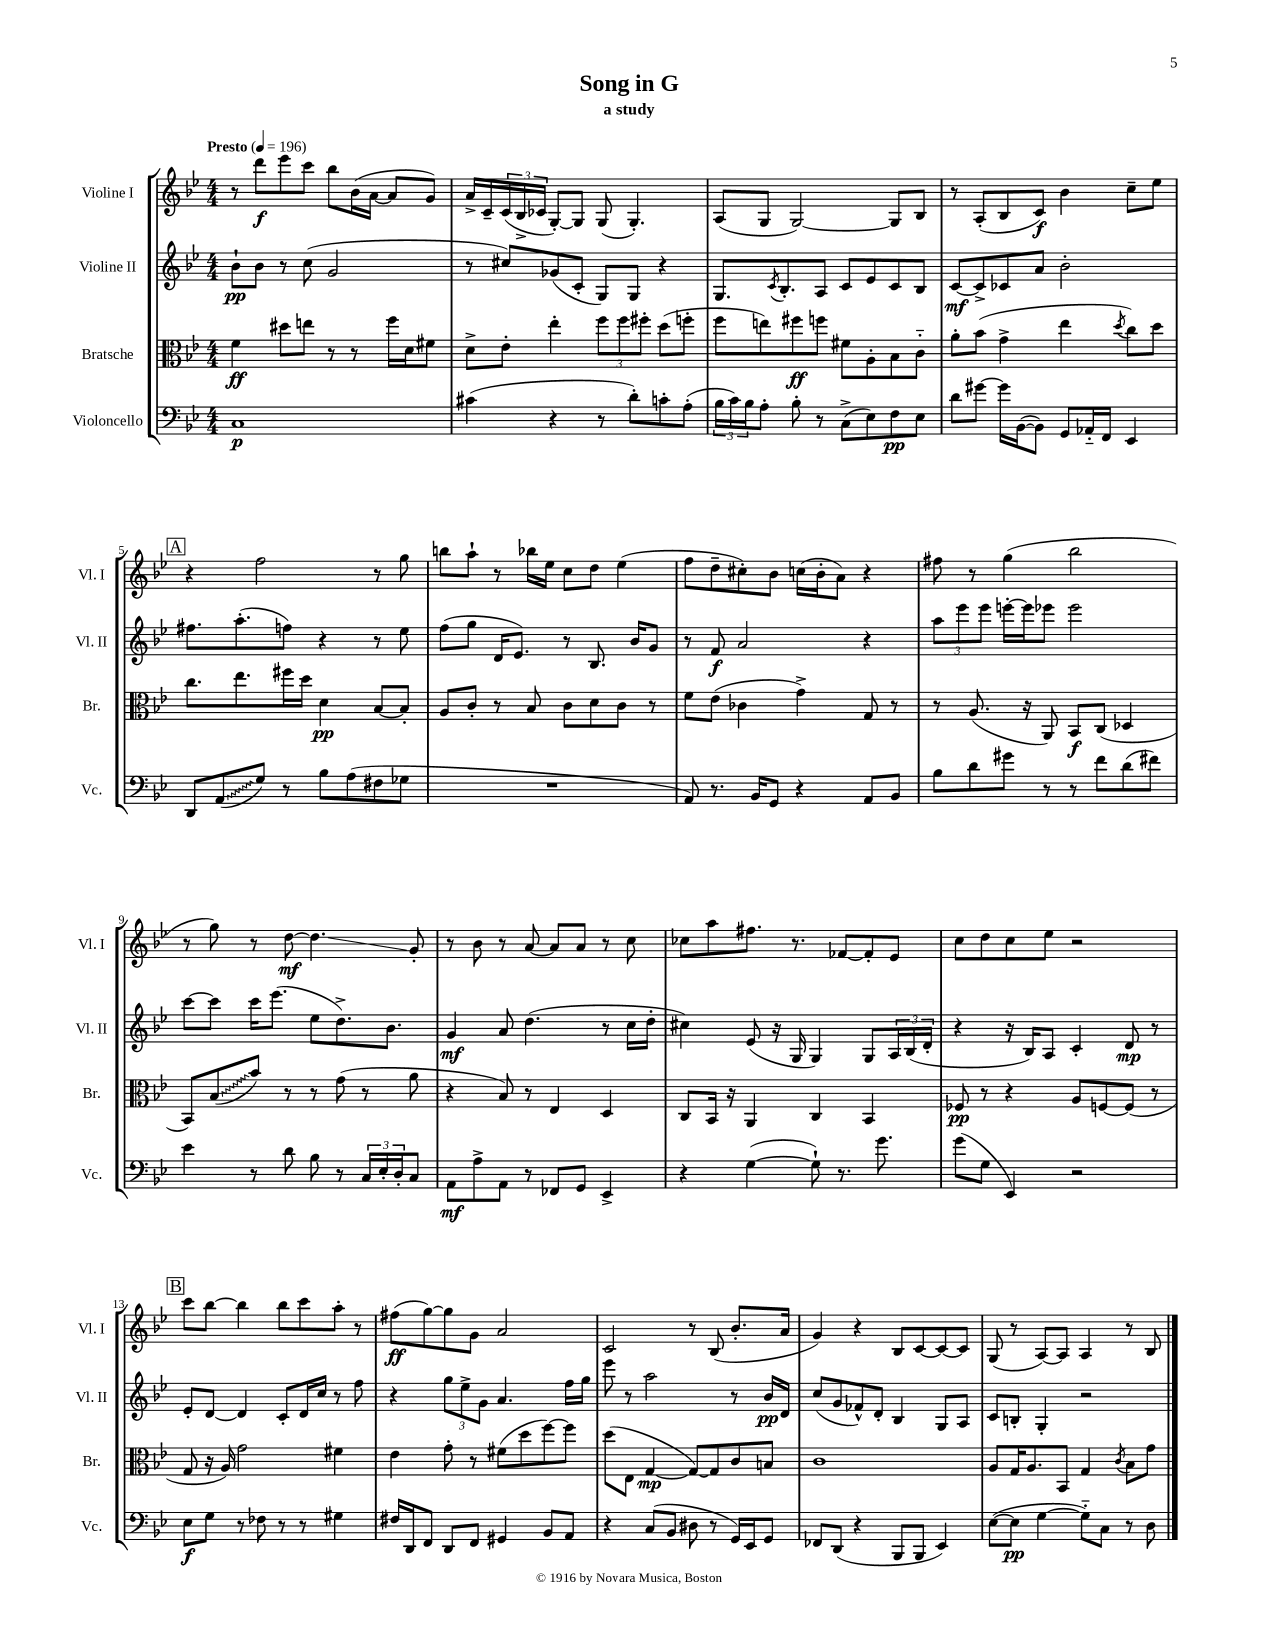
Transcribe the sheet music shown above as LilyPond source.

\header { title = "Song in G" subtitle = "a study" }
<<
\new StaffGroup <<
\new Staff = "s0" \with { instrumentName = "Violine I" shortInstrumentName = "Vl. I" } {
    \clef treble \key bes \major \numericTimeSignature \time 4/4 \tempo "Presto" 4 = 196
    r8 d'''8\f ees'''8 c'''8 bes''8 bes'16( a'16~ a'8 g'8) |
    a'16-> c'16-- \tuplet 3/2 { c'16( bes16-> ces'16 } g8~-.) g8 g8( g4.-.) |
    a8( g8 g2~) g8 bes8 |
    r8 a8-.( bes8 c'8\f) bes'4 c''8-- ees''8 |
    \mark \markup { \box "A" } r4 f''2 r8 g''8 |
    b''8 a''8-! r8 bes''16 ees''16 c''8 d''8 ees''4( |
    f''8 d''8-- cis''8-.) bes'8 c''16( bes'16-. a'8) r4 |
    fis''8 r8 g''4( bes''2 |
    r8 g''8) r8 d''8~\mf d''4.\glissando g'8-. |
    r8 bes'8 r8 a'8~ a'8 a'8 r8 c''8 |
    ces''8 a''8 fis''8. r8. fes'8~ fes'8-. ees'8 |
    c''8 d''8 c''8 ees''8 r2 |
    \mark \markup { \box "B" } c'''8 bes''8~ bes''4 bes''8 c'''8 a''8-. r8 |
    fis''8\ff( g''8~) g''8 g'8 a'2 |
    c'2 r8 bes8( bes'8.-. a'16 |
    g'4) r4 bes8 c'8~ c'8~ c'8 |
    g8( r8 a8~) a8 a4 r8 bes8 \bar "|." |
}
\new Staff = "s1" \with { instrumentName = "Violine II" shortInstrumentName = "Vl. II" } {
    \clef treble \key bes \major \numericTimeSignature \time 4/4
    bes'8-!\pp bes'8 r8 c''8( g'2 |
    r8 cis''8) ges'8( c'8-. g8) g8 r4 |
    g8. \acciaccatura { c'8 } bes8.-. a8 c'8 ees'8 c'8 bes8 |
    c'8~\mf c'8-> ces'8 a'8 bes'2-. |
    \mark \markup { \box "A" } fis''8. a''8.-.( f''8) r4 r8 ees''8 |
    f''8( g''8 d'16 ees'8.) r8 bes8. bes'16 g'8 |
    r8 f'8\f a'2 r4 |
    \tuplet 3/2 { a''8 ees'''8 ees'''8 } e'''16~-. e'''16 ees'''8 ees'''2 |
    c'''8~ c'''8 c'''16 ees'''8.( ees''8 d''8.->) bes'8. |
    g'4\mf a'8 d''4.( r8 c''16 d''16-. |
    cis''4) ees'8( r16 g16 g4) g8 \tuplet 3/2 { a16 bes16( d'16-. } |
    r4 r16 bes16) a8 c'4-. d'8\mp r8 |
    \mark \markup { \box "B" } ees'8-. d'8~ d'4 c'8-. d'16 c''16 r8 f''8 |
    r4 \tuplet 3/2 { g''8 ees''8-> g'8 } a'4. f''16 g''16 |
    ees'''8 r8 a''2 r8 bes'16\pp d'16 |
    c''8( g'8 fes'8-^) d'8-. bes4 g8 a8 |
    c'8 b8-. g4-. r2 \bar "|." |
}
\new Staff = "s2" \with { instrumentName = "Bratsche" shortInstrumentName = "Br." } {
    \clef alto \key bes \major \numericTimeSignature \time 4/4
    f'4\ff dis''8 e''8 r8 r8 f''16 d'16 fis'8 |
    d'8-> ees'8-. ees''4-. \tuplet 3/2 { f''8 f''8 fis''8-. } d''8( f''8-. |
    f''8 e''8) fis''8\ff f''8 fis'8 a8-. bes8 c'8-_ |
    a'8-. bes'8( g'4-> ees''4 \acciaccatura { d''8 } c''8) d''8 |
    \mark \markup { \box "A" } c''8. ees''8. fis''16 d''16 d'4\pp bes8~ bes8-. |
    a8 c'8-. r8 bes8 c'8 d'8 c'8 r8 |
    f'8 ees'8( ces'4 g'4->) g8 r8 |
    r8 a8.( r16 a,8) bes,8\f c8( des4 |
    bes,8) \once \override Glissando.style = #'zigzag bes8\glissando( bes'8) r8 r8 g'8( r8 a'8 |
    r4 bes8) r8 ees4 d4 |
    c8 bes,16 r16 a,4 c4 bes,4 |
    fes8\pp r8 r4 a8 f8~ f8( r8 |
    \mark \markup { \box "B" } g8 r16 a16) g'2 fis'4 |
    ees'4 g'8-. r8 fis'8( d''8 f''8~) f''8 |
    d''8( ees8 g4~\mp g8~) g8 c'8 b8 |
    c'1 |
    a8 g16 a8. bes,8 g4 \acciaccatura { c'8 } bes8 g'8 \bar "|." |
}
\new Staff = "s3" \with { instrumentName = "Violoncello" shortInstrumentName = "Vc." } {
    \clef bass \key bes \major \numericTimeSignature \time 4/4
    c1\p |
    cis'4( r4 r8 d'8-.) c'8-. a8-.( |
    \tuplet 3/2 { bes16 c'16) bes16 } a8-. bes8-. r8 c8->( ees8) f8\pp ees8 |
    d'8 gis'8~ gis'16 bes,16~( bes,8) g,8 aes,16-_ f,16 ees,4 |
    \mark \markup { \box "A" } d,8 \once \override Glissando.style = #'zigzag a,8\glissando( g8) r8 bes8 a8( fis8 ges8 |
    R1 |
    a,8) r8. bes,16 g,8 r4 a,8 bes,8 |
    bes8 d'8 gis'8 r8 r8 f'8 d'8( fis'8) |
    ees'4 r8 d'8 bes8 r8 \tuplet 3/2 { c16 ees16-. d16-. } c8 |
    a,8\mf a8-> a,8 r8 fes,8 g,8 ees,4-> |
    r4 g4~( g8-!) r8. g'8. |
    g'8( g8 ees,4) r2 |
    \mark \markup { \box "B" } ees8\f g8 r8 fes8 r8 r8 gis4 |
    fis16 d,16 f,8 d,8 f,8 gis,4 bes,8 a,8 |
    r4 c8( bes,8 dis8 r8 g,16) ees,16 g,8 |
    fes,8 d,8( r4 bes,,8 bes,,8 ees,4) |
    ees8~( ees8\pp g4~ g8-_) c8 r8 d8 \bar "|." |
}
>>
>>
